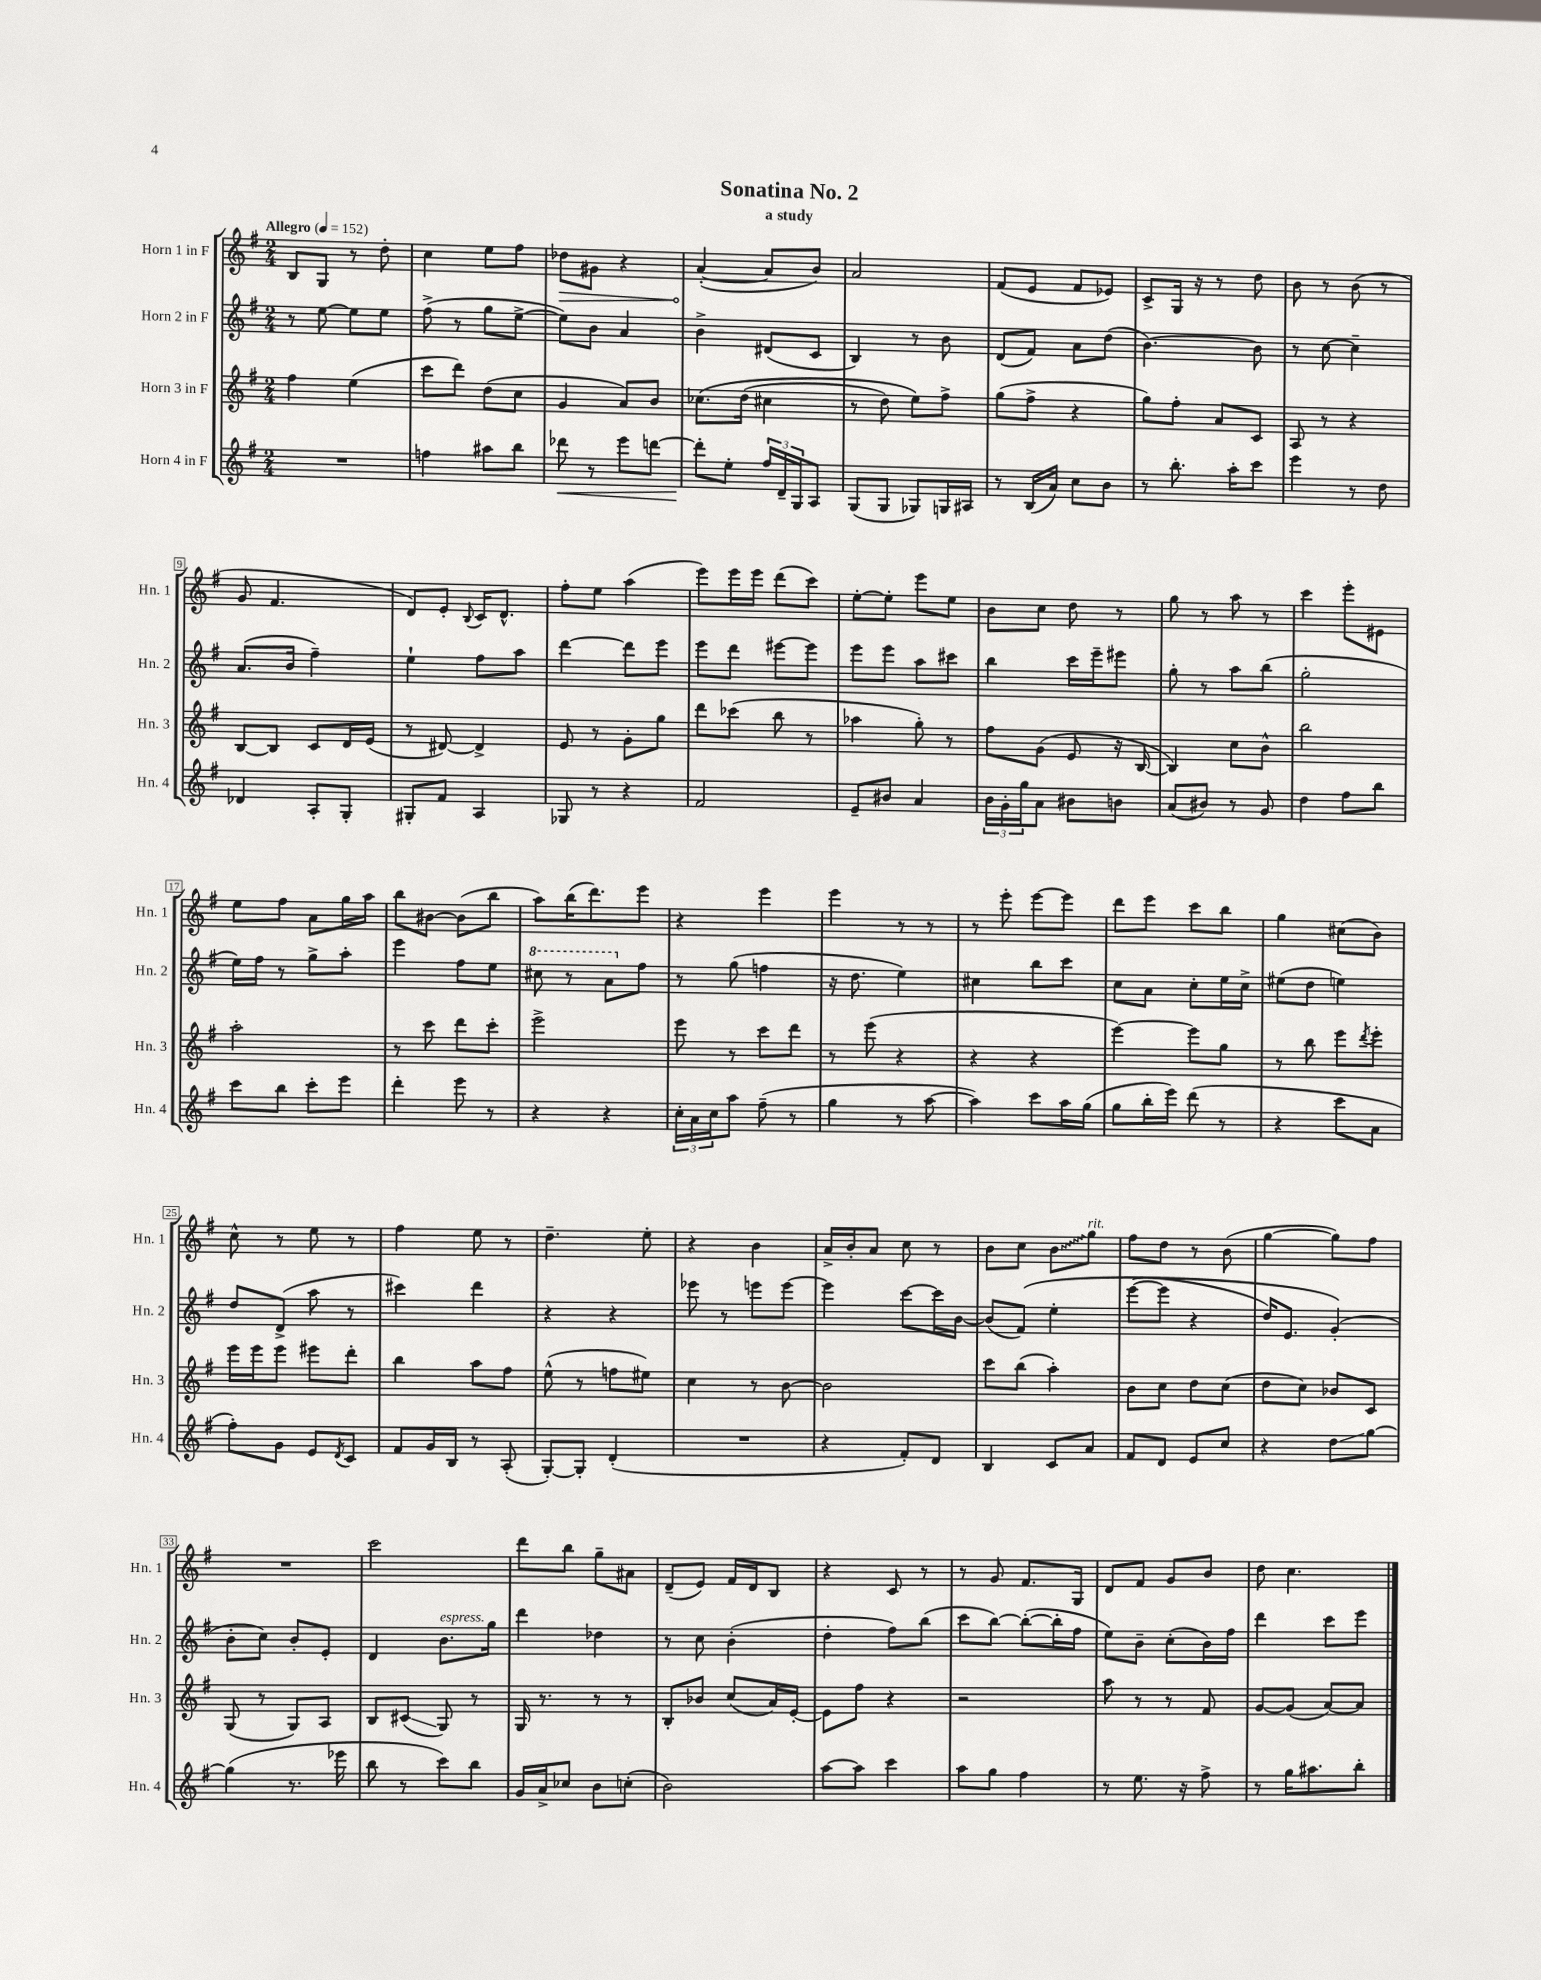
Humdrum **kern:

**kern	**kern	**kern	**kern
*staff4	*staff3	*staff2	*staff1
*clefG2	*clefG2	*clefG2	*clefG2
*k[f#]	*k[f#]	*k[f#]	*k[f#]
*M2/4	*M2/4	*M2/4	*M2/4
*MM152	*MM152	*MM152	*MM152
2r	4ff#	8r	8B
.	.	[8ee	8G
.	(4ee	8ee]	8r
.	.	8ee	8dd'
=	=	=	=
4ff	8ccc	(8ff#^	4cc
.	8ddd)	8r	.
8aa#	(8dd	8gg	8ee
8bb	8cc	[8ee^	8ff#
=	=	=	=
8ddd-	4g	8ee])	8dd-
8r	.	8b	8g#
8eee	8a)	4a	4r
[8ddd	8b	.	.
=	=	=	=
8ddd']	&(8.cc-	4b^	([4a'
8ee'	.	.	.
.	(16dd	.	.
24ff#	4cc#	(8d#	8a]
24d~	.	.	.
24G	.	.	.
8A	.	8c	8b)
=	=	=	=
(8G	8r	4B)	2a
8G	8dd)	.	.
8G-)	8ee&)	8r	.
16G	8ff#^	8b	.
16A#	.	.	.
=	=	=	=
8r	(8gg	(8d	(8f#
(16B	8ff#^	8f#)	8e
16a)	.	.	.
8cc	4r	8a	8f#
8b	.	(8dd	8e-)
=	=	=	=
8r	8gg)	[4.b)	8c^
8.bb'	8ff#'	.	16G
.	.	.	16r
.	8a	.	8r
16aa'	.	.	.
8ccc	8c	8b]	8dd
=	=	=	=
4eee	8A	8r	8b
.	8r	[8cc	8r
8r	4r	4cc~]	(8b
8dd	.	.	8r
=	=	=	=
4d-	[8B	(8.a	8g
.	8B]	.	4.f#
.	.	16b	.
8A'	8c	4ff#~)	.
8G'	16d	.	.
.	(16e	.	.
=	=	=	=
8G#'	8r	4ee`	8d)
8f#	[8d#)	.	8e'
.	.	.	8qqB
4A	4d#^]	8ff#	16c
.	.	.	8.d^^
.	.	8aa	.
=	=	=	=
8G-	8e	[4ddd	8ff#'
8r	8r	.	8ee
4r	8g'	8ddd]	(4aa
.	8gg	8eee	.
=	=	=	=
2f#	8ddd	8eee	8eee)
.	(8ccc-	8ddd	16eee
.	.	.	16eee
.	8bb	[8eee#	(8ddd
.	8r	8eee#]	8ccc)
=	=	=	=
8e~	4aa-	8eee	[8ee'
8b#	.	8eee	8ee']
4a	8gg')	8aa	8eee
.	8r	8ccc#	8ee
=	=	=	=
24b	8ff#	4bb	8b
24g'	.	.	.
24gg	.	.	.
8a	(8g	.	8cc
8b#	8e	16ccc	8dd
.	.	16eee~	.
8b	16r	8eee#	8r
.	[16B	.	.
=	=	=	=
(8a	4B])	8gg'	8gg
8b#)	.	8r	8r
8r	8cc	8aa	8aa
8g	8b^^	(8bb	8r
=	=	=	=
4dd	2bb	2gg'	4ccc
8ff#	.	.	8eee'
8bb	.	.	8e#
=	=	=	=
8ccc	2aa'	16ee)	8ee
.	.	16ff#	.
8bb	.	8r	8ff#
8ccc'	.	8gg^	8a
8eee	.	8aa'	16gg
.	.	.	16aa
=	=	=	=
4ddd'	8r	4eee	8bb
.	8ccc	.	[8b#
8eee	8ddd	8ff#	(8b#]
8r	8ccc'	8ee	8bb
=	=	=	=
4r	2eee^	8ccc#	8aa)
.	.	8r	(16bb
.	.	.	8.ddd)
4r	.	8aa	.
.	.	8ff#	8eee
=	=	=	=
24cc'	8eee	8r	4r
24a	.	.	.
24cc	.	.	.
8aa	8r	(8gg	.
(8ff#~	8ccc	4ff	4eee
8r	8ddd	.	.
=	=	=	=
4gg	8r	16r	4eee
.	.	8.dd	.
.	(8eee	.	.
8r	4r	4ee)	8r
[8aa	.	.	8r
=	=	=	=
4aa])	4r	4cc#	8r
.	.	.	8eee'
8ccc	4r	8bb	[8eee
16aa	.	8ccc	8eee]
(16gg	.	.	.
=	=	=	=
8gg	[4eee)	8cc	8ddd
16bb'	.	8a	8eee
16eee)	.	.	.
(8ddd	8eee]	8cc'	8ccc
8r	8gg	16ee	8bb
.	.	16cc^	.
=	=	=	=
4r	8r	(8ee#	4gg
.	8bb	8dd	.
8ccc	8eee	4ee)	(8cc#
.	8qddd	.	.
8a	8eee'	.	8b)
=	=	=	=
8ff#')	16eee	8dd	8cc^^
.	16eee	.	.
8g	8eee	(8d^	8r
8e	8eee#	8aa	8ee
8qd	.	.	.
8c	8ddd'	8r	8r
=	=	=	=
8f#	4bb	4ccc#)	4ff#
16g	.	.	.
16B	.	.	.
8r	8aa	4ddd	8ee
(8A'	8ff#	.	8r
=	=	=	=
[8G')	(8ee^^	4r	4.dd~
8G']	8r	.	.
(4d'	8ff	4r	.
.	8ee#)	.	8ee'
=	=	=	=
2r	4cc	8eee-	4r
.	.	8r	.
.	8r	8eee	4b
.	[8b	[8eee	.
=	=	=	=
4r	2b]	4eee]	16a^
.	.	.	16b'
.	.	.	8a
8f#')	.	[8ccc	8cc
8d	.	16ccc]	8r
.	.	[16b	.
=	=	=	=
4B	8ccc	(8b]	8b
.	(8bb	&(8f#)	8cc
8c	4aa')	4ee'	8b
8a	.	.	8gg
=	=	=	=
8f#	8b	([8eee	8ff#
8d	8cc	8eee]	8dd
8e	8dd	4r	8r
8cc	(8cc	.	(8b
=	=	=	=
4r	8dd	16dd)	[4gg
.	.	8.e	.
.	8cc)	.	.
8dd	8b-	(4g'&)	8gg])
[8gg	8c	.	8ff#
=	=	=	=
(4gg]	(8G	8b'	2r
.	8r	8cc)	.
8.r	8G)	8b'	.
.	8A	8e'	.
16eee-	.	.	.
=	=	=	=
8bb	8B	4d	2ccc
8r	(8c#	.	.
8ccc)	8G)	8.b	.
8bb	8r	.	.
.	.	16gg	.
=	=	=	=
16g	16G	4ddd	8ddd
16a^	8.r	.	.
8cc-	.	.	8bb
8b	8r	4dd-	8gg~
(8cc'	8r	.	8a#
=	=	=	=
2b)	8B'	8r	(8d~
.	8b-	8cc	8e)
.	(8cc	(4b'	16f#
.	.	.	16d
.	16a)	.	8B
.	[16e'	.	.
=	=	=	=
[8aa	8e]	4dd'	4r
8aa]	8ff#	.	.
4ccc	4r	8ff#)	8c
.	.	(8bb	8r
=	=	=	=
8aa	2r	8ccc	8r
8gg	.	[8bb)	8g
4ff#	.	(8bb'_	8.f#
.	.	16bb']	.
.	.	16ff#	16G
=	=	=	=
8r	8aa	8ee)	8d
8.ee	8r	8b~	8f#
.	8r	(8cc'	8g
16r	.	.	.
8ff#^	8f#	16b)	8b
.	.	16ff#	.
=	=	=	=
8r	[8g	4ddd	8dd
16gg	(8g]	.	4.cc
8.aa#	.	.	.
.	[8a)	8ccc	.
8bb'	8a]	8eee	.
==	==	==	==
*-	*-	*-	*-
